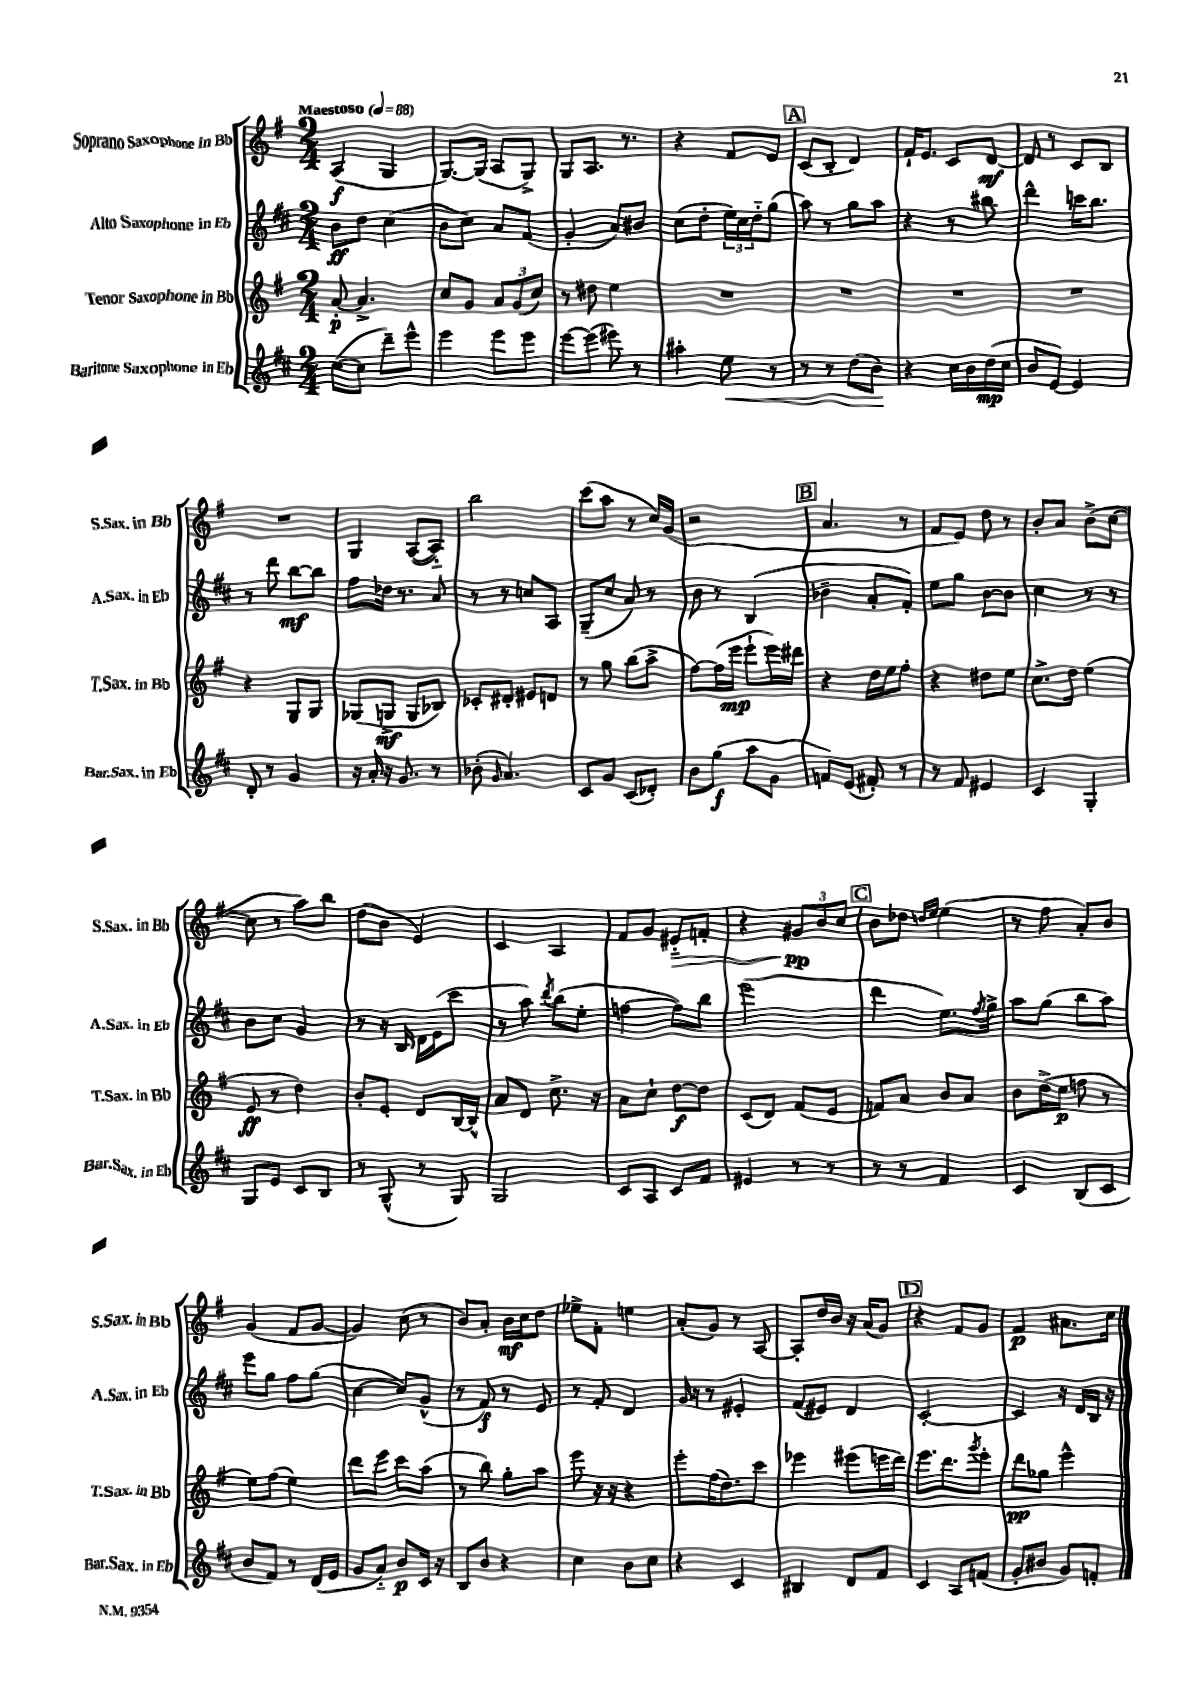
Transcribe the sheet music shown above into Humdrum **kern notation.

**kern	**kern	**kern	**kern
*staff4	*staff3	*staff2	*staff1
*clefG2	*clefG2	*clefG2	*clefG2
*k[f#c#]	*k[f#]	*k[f#c#]	*k[f#]
*M2/4	*M2/4	*M2/4	*M2/4
*MM88	*MM88	*MM88	*MM88
([8cc#	[8a'	8b	(4A
8cc#]	4.a^]	8dd	.
8ddd~)	.	(4cc#	4G
8eee^^	.	.	.
=	=	=	=
4eee	8cc	8b	[8.G)
.	8g	8cc#)	.
.	.	.	(16G]
8eee	12a	8a	8A
.	(12g	.	.
8eee	.	(8f#	8G^)
.	12cc)	.	.
=	=	=	=
[8eee	8r	4g'	8G
(8eee]	8dd#	.	8.A
8eee#)	4ee	8a)	.
.	.	.	8.r
8r	.	8b#	.
=	=	=	=
4aa#'	2r	(8cc#	4r
.	.	8dd'	.
8ee	.	24ee)	8f#
.	.	24cc#	.
.	.	24dd'~	.
8r	.	(8gg	8e
=	=	=	=
8r	2r	8aa)	(8c
8r	.	8r	8B'
(8dd	.	8gg	4d)
8b)	.	8aa	.
=	=	=	=
4r	2r	4r	16f#`
.	.	.	8.e
16cc#	.	8r	8c
16b	.	.	.
(16dd	.	8bb#	[8d
16cc#	.	.	.
=	=	=	=
8b	2r	4ddd^^	8d]
[8e)	.	.	8r
4e]	.	16ccc	8c
.	.	8.bb	.
.	.	.	8B
=	=	=	=
8d'	4r	8r	2r
8r	.	8ddd	.
4g	8G	[8bb	.
.	8G	8bb]	.
=	=	=	=
16r	(8G-	8ff#	4G
16a'	.	.	.
16r	8G^	16dd-	.
8.g	.	8.r	.
.	8G	.	([8A
8r	8B-)	8a	8A'~])
=	=	=	=
(8b-'	8c-'	8r	2bb
16qqg	.	.	.
4.a)	8d#'	8r	.
.	8e#	8cc	.
.	8d	8A	.
=	=	=	=
8c#	8r	(8G~	(8ccc
8g	8gg	8cc#	8aa
(8c#	(8bb	8a)	8r
8d-')	8aa^	8r	16cc)
.	.	.	(16g
=	=	=	=
8b	[8ff#)	8b	2r
(8gg	(16ff#]	8r	.
.	16eee	.	.
8aa	8eee`	(4B	.
8g	16eee)	.	.
.	16ddd#	.	.
=	=	=	=
8f)	4r	4b-~	4.a
(8e	.	.	.
8f#')	16dd	8a'	.
.	16ee	.	.
8r	8ff#'	8f#')	8r
=	=	=	=
8r	4r	8ee	8f#
8f#	.	8gg	8e)
4e#	8dd#	[8b	8dd
.	8ee	8b]	8r
=	=	=	=
4c#	8.cc^	4cc#	8b'
.	.	.	8a
.	16dd	.	.
4G'	(4ee	8r	(8b^
.	.	8r	[8cc
=	=	=	=
8G	8e	8b	8cc]
8e	8r	8cc#	8r
8c#	4dd)	4g	8aa)
8B	.	.	8bb
=	=	=	=
8r	8b'	8r	(8dd
(8G^^	8e'	16r	8b
.	.	16B	.
8r	8d	16d	4e)
.	.	(16e	.
8G)	[16B	8ccc#	.
.	16B^^]	.	.
=	=	=	=
2G	8a	8r	4c
.	8d	8aa)	.
.	.	8qddd	.
.	8.cc^	(8bb	4A
.	.	8ee'	.
.	16r	.	.
=	=	=	=
8c#	8a	[4ff	8f#
8A	8cc`	.	8g
8c#	[8dd	8ff])	8e#'~
8f#	8dd]	8bb	8f'
=	=	=	=
4e#	(8c	(2eee	4r
.	8d)	.	.
8r	(8f#	.	12g#
.	.	.	12b
8r	8e	.	.
.	.	.	12cc
=	=	=	=
8r	8f)	4ddd	8b
8r	8a	.	8dd-
.	.	.	16qqdd
.	.	.	16qqee
4f#	8b	8.ee)	(4ee
.	8a	.	.
.	.	8qff#	.
.	.	16gg^	.
=	=	=	=
4c#	8b	8aa	8r
.	(16dd^	(8gg	8ff#
.	16ee	.	.
(8B	8ff	8bb	8a')
8c#	8r	8aa)	8b
=	=	=	=
8b	8ee)	8eee	(4g
8f#)	(8ff#	8gg	.
8r	4ee)	8ff#	8f#
(16d	.	(8gg	[8g
16e	.	.	.
=	=	=	=
8g	8ddd	[4cc#	4g])
8a'~)	8eee	.	.
8b	8ccc	8cc#])	(8cc
16c#	(8aa	(8g^^	8r
16r	.	.	.
=	=	=	=
8B	8r	8r	8b)
8b	8bb)	8f#)	8a'
4r	8gg'	8r	16b
.	.	.	16cc
.	8aa	8e	8dd
=	=	=	=
4cc#	8eee	8r	8ee-^
.	16r	8f#'	8f#'
.	16r	.	.
8b	4r	4d	4ee
8cc#	.	.	.
=	=	=	=
4r	8eee'	16g	(8a'
.	.	16r	.
.	(16ff#	8r	8g)
.	8.dd)	.	.
4c#	.	4e#'	8r
.	8ccc	.	[8A
=	=	=	=
4B#	4eee-	(8f#	8A']
.	.	8e#)	16dd
.	.	.	16b
8d	(8eee#	4d	16r
.	.	.	(16a
8f#	16eee	.	8g)
.	16ddd)	.	.
=	=	=	=
4c#	8.eee	[2c#'	4r
.	8.ddd	.	.
8A	.	.	8f#
.	8qggg	.	.
(8f	8eee'	.	8g
=	=	=	=
8g'	8ddd	4c#]	4f#
8b#	8gg-	.	.
8g)	4eee^^	16r	8.a#
.	.	16d	.
8f'	.	16B	.
.	.	16r	16cc
==	==	==	==
*-	*-	*-	*-
